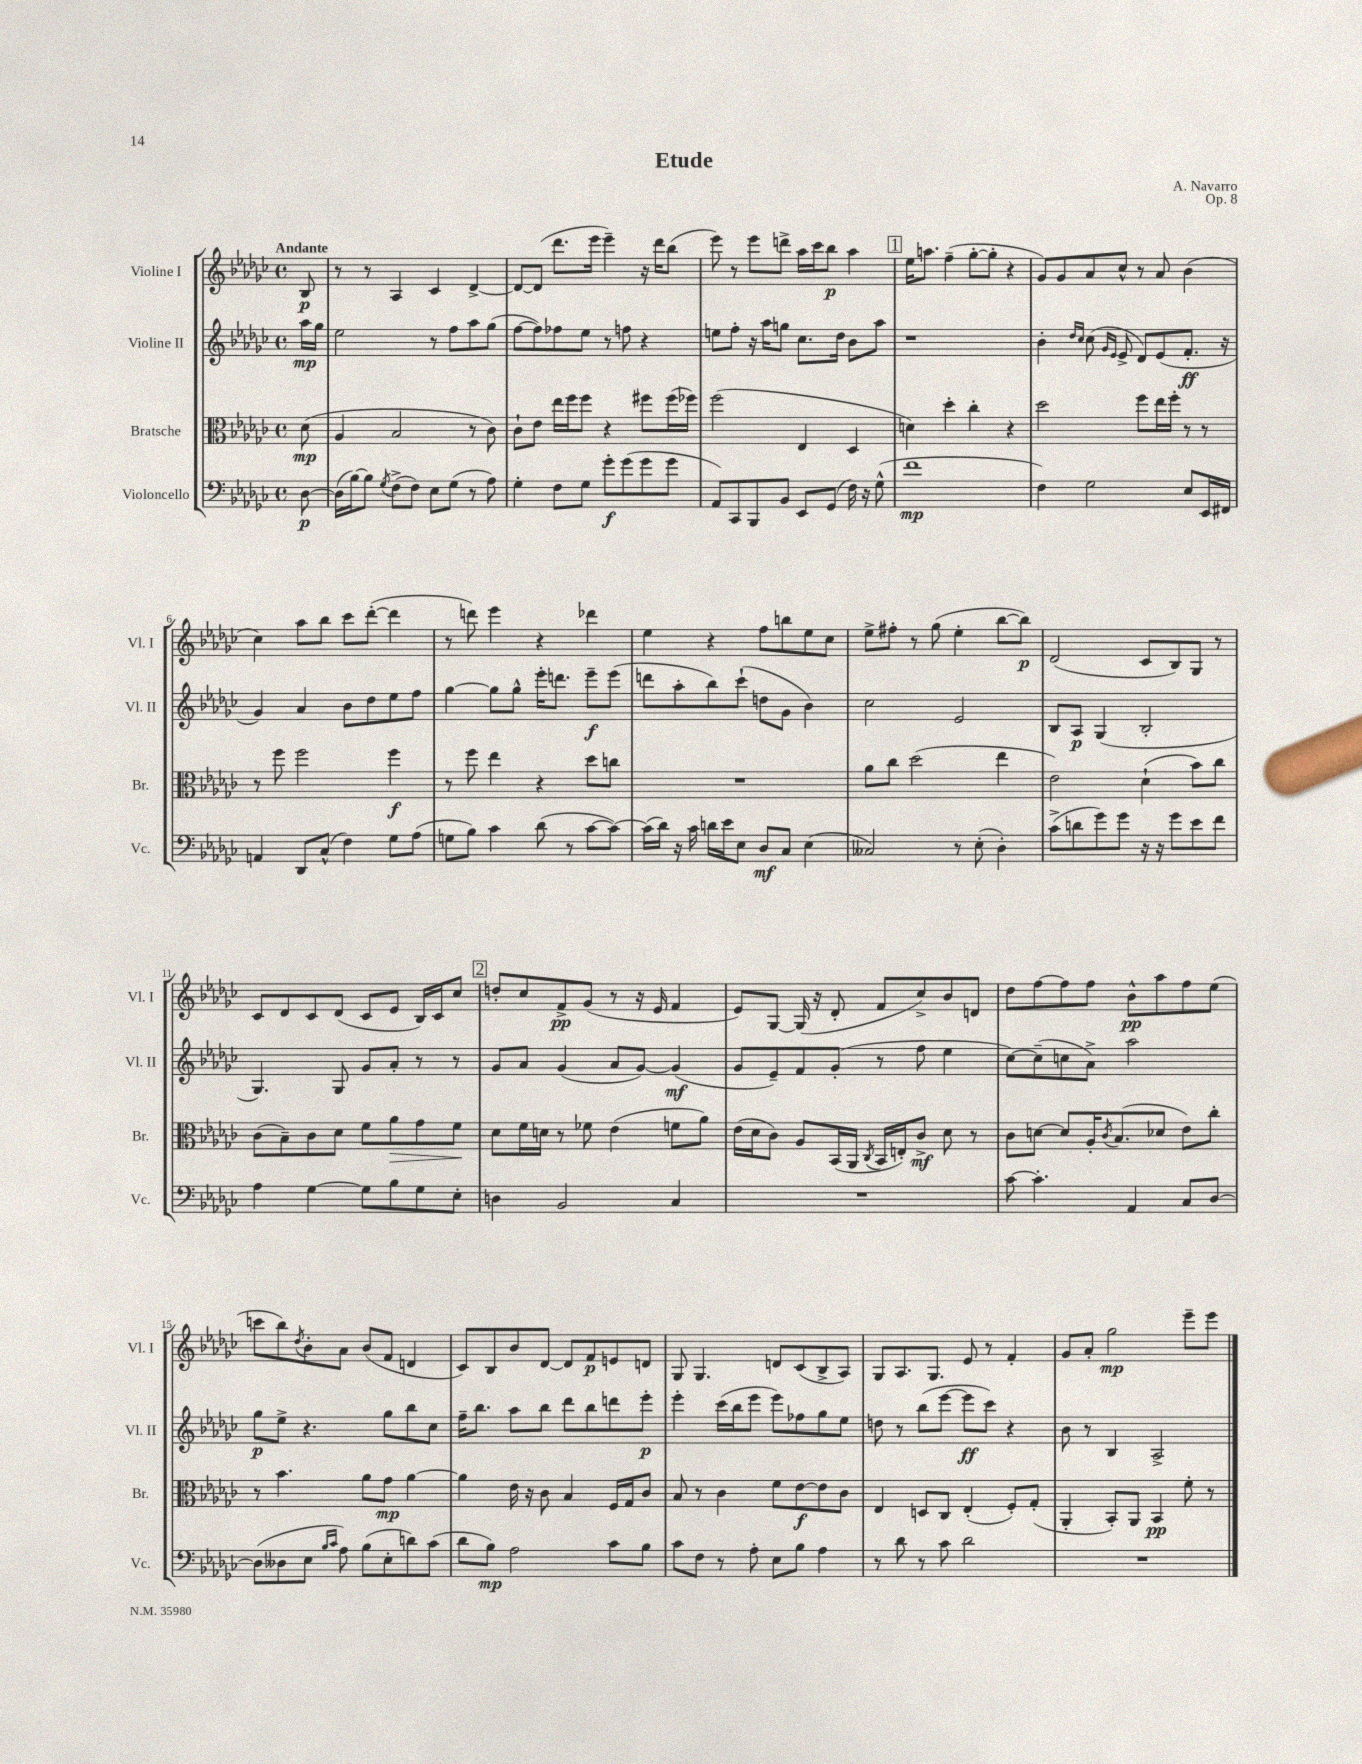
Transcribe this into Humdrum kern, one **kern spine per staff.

**kern	**dynam	**kern	**dynam	**kern	**dynam	**kern	**dynam
*part4	*part4	*part3	*part3	*part2	*part2	*part1	*part1
*staff4	*staff4	*staff3	*staff3	*staff2	*staff2	*staff1	*staff1
*I"Violoncello	*	*I"Bratsche	*	*I"Violine II	*	*I"Violine I	*
*I'Vc.	*	*I'Br.	*	*I'Vl. II	*	*I'Vl. I	*
*clefF4	*	*clefC3	*	*clefG2	*	*clefG2	*
*k[b-e-a-d-g-c-]	*	*k[b-e-a-d-g-c-]	*	*k[b-e-a-d-g-c-]	*	*k[b-e-a-d-g-c-]	*
*M4/4	*	*M4/4	*	*M4/4	*	*M4/4	*
*met(c)	*	*met(c)	*	*met(c)	*	*met(c)	*
=	=	=	=	=	=	=	=
!	!	!	!	!	!	!LO:TX:a:B:t=Andante	!
[8D-\	p	(8d-\	mp	16aa-\LL	mp	8B-/	p
.	.	.	.	16gg-\JJ	.	.	.
=1	=1	=1	=1	=1	=1	=1	=1
(16D-\LL]	.	4A-/	.	2ee-\	.	8r	.
[16B-\J)	.	.	.	.	.	.	.
8B-\J]	.	.	.	.	.	8r	.
8qG-/	.	.	.	.	.	.	.
(8F^\L	.	2B-/	.	.	.	4A-/	.
8F\J)	.	.	.	.	.	.	.
8E-\L	.	.	.	8r	.	4c-/	.
(8G-\J	.	.	.	8ff\L	.	.	.
8r	.	8r	.	8aa-\	.	[4d-^/	.
8A-\)	.	8c-\)	.	(8gg-\J	.	.	.
=2	=2	=2	=2	=2	=2	=2	=2
4G-'\	.	8c-`\L	.	[8ff\L	.	8d-/L_	.
.	.	8e-\J	.	8ff\])	.	(8d-/J]	.
8F\L	.	16ee-\LL	.	8ff-X\	.	8.ddd-\L	.
.	.	16ff\J	.	.	.	.	.
8G-\J	.	8ff\J	.	8ee-\J	.	.	.
.	.	.	.	.	.	16eee-\Jk	.
8g-'\L	f	4r	.	8r	.	4eee-~\)	.
(8g-\	.	.	.	8ffn\	.	.	.
8g-\	.	8ff#X\L	.	4r	.	16r	.
.	.	.	.	.	.	16ddd-\KL	.
8g-\J	.	(16ff#\L	.	.	.	(8bb-\J	.
.	.	16ff-X\JJ)	.	.	.	.	.
=3	=3	=3	=3	=3	=3	=3	=3
8AA-/L)	.	(2ff\	.	8een\L	.	8eee-\)	.
8CC-/	.	.	.	8ff'\J	.	8r	.
8BBB-/	.	.	.	16r	.	8eee-\L	.
.	.	.	.	16aa-\KL	.	.	.
8BB-/J	.	.	.	8ggn\J	.	8dddn^\J	.
8EE-/L	.	4E-/	.	8.cc-\L	.	16aa-\LL	.
.	.	.	.	.	.	16ccc-\J	.
(8GG-/J	.	.	.	.	.	8bb-\J	p
.	.	.	.	16dd-\Jk	.	.	.
16F\)	.	4D-/	.	8b-\L	.	4aa-\	.
16r	.	.	.	.	.	.	.
(8G-^^\	.	.	.	8aa-\J	.	.	.
!!LO:REH:place=s1:t=1
=4	=4	=4	=4	=4	=4	=4	=4
1f	mp	4dn\)	.	1r	.	16ee-\KL	.
.	.	.	.	.	.	8.aan\J	.
.	.	4dd-'\	.	.	.	(4ff~\	.
.	.	4cc-'\	.	.	.	[8gg-'\L	.
.	.	.	.	.	.	8gg-'\J]	.
.	.	4r	.	.	.	4r	.
=5	=5	=5	=5	=5	=5	=5	=5
4F\)	.	2dd-\	.	4b-'\	.	8g-/L)	.
.	.	.	.	.	.	8g-/	.
.	.	.	.	16qqdd-/LL	.	.	.
.	.	.	.	16qqcc-/JJ	.	.	.
2G-\	.	.	.	(8cc-\	.	8a-/	.
.	.	.	.	16qqg-/LL	.	.	.
.	.	.	.	16qqe-/JJ	.	.	.
.	.	.	.	8e-^/	.	8cc-^^/J	.
.	.	8ff\L	.	8d-/L)	.	8r	.
.	.	16ee-\L	.	(8e-/	.	8a-/	.
.	.	16ff'\JJ	.	.	.	.	.
8E-/L	.	8r	.	8.f'/J	ff	(4b-\	.
16EE-/L	.	8r	.	.	.	.	.
16FF#X/JJ	.	.	.	16r	.	.	.
!!LO:LB:g=z
=6	=6	=6	=6	=6	=6	=6	=6
4AAn/	.	8r	.	4g-/)	.	4cc-\)	.
.	.	8ff\	.	.	.	.	.
8DD-/L	.	2ff\	.	4a-/	.	8aa-\L	.
(8C-^^/J	.	.	.	.	.	8bb-\J	.
4F\)	.	.	.	8b-\L	.	8ccc-\L	.
.	.	.	.	8dd-\	.	([8ddd-'\J	.
8G-\L	.	4ff\	f	8ee-\	.	4ddd-\]	.
(8A-\J	.	.	.	8ff\J	.	.	.
=7	=7	=7	=7	=7	=7	=7	=7
8Gn\L	.	8r	.	[4gg-\	.	8r	.
8B-\J)	.	8ff\	.	.	.	8dddn\)	.
4c-\	.	4ee-\	.	8gg-\L]	.	4eee-\	.
.	.	.	.	8gg-^^\J	.	.	.
(8d-\	.	4r	.	16eee-'\KL	.	4r	.
.	.	.	.	8.dddn\J	.	.	.
8r	.	.	.	.	.	.	.
[8c-\L	.	8dd-\L	.	8eee-~\L	f	4ddd-X\	.
8c-\J_)	.	8ccn\J	.	(8eee-\J	.	.	.
=8	=8	=8	=8	=8	=8	=8	=8
(16c-\LL]	.	1r	.	8dddn\L	.	4ee-\	.
16d-\JJ)	.	.	.	.	.	.	.
16r	.	.	.	8aa-'\	.	.	.
16c-\	.	.	.	.	.	.	.
16dn\LL	.	.	.	8bb-\)	.	4r	.
16e-\J	.	.	.	.	.	.	.
8E-\J	.	.	.	(8ccc-`\J	.	.	.
8D-/L	mf	.	.	8ddn\L	.	8ff\L	.
8C-/J	.	.	.	8g-\J	.	8bbn\	.
(4E-\	.	.	.	4b-\)	.	8ee-\	.
.	.	.	.	.	.	8cc-\J	.
=9	=9	=9	=9	=9	=9	=9	=9
2C--X/)	.	8a-\L	.	2cc-\	.	8ee-^\L	.
.	.	8cc-\J	.	.	.	8ff#X'\J	.
.	.	(2dd-\	.	.	.	8r	.
.	.	.	.	.	.	(8gg-\	.
8r	.	.	.	2e-/	.	4ee-'\	.
(8E-'\	.	.	.	.	.	.	.
4D-'\)	.	4ee-\	.	.	.	[8bb-\L	.
.	.	.	.	.	.	8bb-\J])	p
=10	=10	=10	=10	=10	=10	=10	=10
(8c-^\L	.	2e-\)	.	8B-/L	.	(2d-/	.
8dn\	.	.	.	8A-/J	p	.	.
8g-\)	.	.	.	(4G-/	.	.	.
8g-\J	.	.	.	.	.	.	.
16r	.	(4d-`\	.	2B-'/	.	8c-/L	.
16r	.	.	.	.	.	.	.
8g-\L	.	.	.	.	.	8B-/)	.
8e-\	.	8b-\L)	.	.	.	8G-/J	.
8f\J	.	8cc-\J	.	.	.	8r	.
!!LO:LB:g=z
=11	=11	=11	=11	=11	=11	=11	=11
4A-\	.	(8c-\L	.	4.G-/)	.	8c-/L	.
.	.	8B-~\)	.	.	.	8d-/	.
[4G-\	.	8c-\	.	.	.	8c-/	.
.	.	8d-\J	.	8G-/	.	(8d-/J	.
8G-\L]	.	8f\L	.	8g-/L	.	8c-/L	.
!	!	!	!LO:HP:b	!	!	!	!
8B-\	.	8a-\	>	8a-'/J	.	8e-/J	.
8G-\	.	8g-\	.	8r	.	16B-/LL)	.
.	.	.	.	.	.	16c-/J	.
8E-'\J	.	8f\J	.	8r	.	8cc-/J	.
.	.	.	]	.	.	.	.
!!LO:REH:place=s1:t=2
=12	=12	=12	=12	=12	=12	=12	=12
4Dn\	.	8d-\L	.	8g-/L	.	8ddn'/L	.
.	.	16f\L	.	8a-/J	.	8cc-/	.
.	.	16dn\JJ	.	.	.	.	.
2BB-/	.	8r	.	(4g-/	.	8f^/	pp
.	.	8f-X\	.	.	.	(8g-/J	.
.	.	(4e-\	.	8a-/L	.	8r	.
.	.	.	.	[8g-/J)	.	16r	.
.	.	.	.	.	.	16e-/	.
4C-/	.	8fn\L	.	(4g-/]	mf	4f/	.
.	.	8a-\J)	.	.	.	.	.
=13	=13	=13	=13	=13	=13	=13	=13
1r	.	(16e-\LL	.	8g-/L	.	8e-/L)	.
.	.	16d-\J	.	.	.	.	.
.	.	8c-\J)	.	8e-~/)	.	[8G-/J	.
.	.	8A-/L	.	8f/	.	(16G-/]	.
.	.	.	.	.	.	16r	.
.	.	(16BB-/L	.	(8g-'/J	.	8d-'/	.
.	.	16AA-/JJ	.	.	.	.	.
.	.	8qC-/	.	.	.	.	.
.	.	16BB-/LL	.	8r	.	8f/L	.
.	.	16En'/J)	.	.	.	.	.
.	.	8c-^/J	mf	8ff\	.	8cc-^/)	.
.	.	8d-\	.	4ee-\	.	8b-/	.
.	.	8r	.	.	.	8dn/J	.
=14	=14	=14	=14	=14	=14	=14	=14
[8c-\	.	8c-\L	.	[8cc-\L)	.	8dd-\L	.
4.c-'\]	.	[8dn\J	.	(8cc-~\]	.	[8ff\	.
.	.	8d/L]	.	8ccn\	.	8ff\]	.
.	.	16A-'/K	.	8a-^\J)	.	8ff\J	.
.	.	8qc-/	.	.	.	.	.
.	.	(8.B-/	.	.	.	.	.
4AA-/	.	.	.	2aa-\	.	8b-^^\L	pp
.	.	8d-X/J	.	.	.	8aa-\	.
8C-/L	.	8e-\L)	.	.	.	8ff\	.
[8D-/J	.	8cc-'\J	.	.	.	(8ee-\J	.
!!LO:LB:g=z
=15	=15	=15	=15	=15	=15	=15	=15
(8D-\L]	.	8r	.	8gg-\L	p	8cccn\L	.
8D--X\	.	4.b-\	.	8ee-^\J	.	8bb-\)	.
.	.	.	.	.	.	8qdd-/	.
8E-\J	.	.	.	4.r	.	8b-'\	.
16qqB-/LL	.	.	.	.	.	.	.
16qqc-/JJ	.	.	.	.	.	.	.
8A-\)	.	.	.	.	.	8a-\J	.
(8B-\L	.	8a-\L	.	.	.	(8b-/L	.
8E-'\	.	8g-\J	mp	8gg-\L	.	8f/J	.
8dn\)	.	[4a-\	.	8bb-\	.	4dn/	.
(8c-\J	.	.	.	8cc-\J	.	.	.
=16	=16	=16	=16	=16	=16	=16	=16
8d-\L	.	4a-\]	.	16ff~\KL	.	8c-/L)	.
.	.	.	.	8.bb-\J	.	.	.
8B-\J)	mp	.	.	.	.	8B-/	.
2A-\	.	16e-\	.	8aa-\L	.	8b-/	.
.	.	16r	.	.	.	.	.
.	.	8c-\	.	8bb-\J	.	[8d-/J	.
.	.	4B-/	.	8ddd-\L	.	8d-/L]	.
.	.	.	.	8bb-\	.	8f/	p
8c-\L	.	16F/LL	.	8dddn\	.	8en/	.
.	.	16G-/J	.	.	.	.	.
8B-\J	.	8c-/J	.	8eee-'\J	p	8dn/J	.
=17	=17	=17	=17	=17	=17	=17	=17
8c-\L	.	8B-/	.	4eee-'\	.	8G-/	.
8F\J	.	8r	.	.	.	4.G-/	.
8r	.	4c-\	.	(16ccc-\LL	.	.	.
.	.	.	.	16bb-\J	.	.	.
8A-'\	.	.	.	8eee-\J	.	.	.
8E-\L	.	8f\L	.	8eee-\L)	.	8dn/L	.
8B-\J	.	[8e-\	f	8ff-X\	.	(8c-/	.
4A-\	.	8e-\]	.	8gg-\	.	8B-^/	.
.	.	8c-\J	.	8ee-\J	.	8A-/J)	.
=18	=18	=18	=18	=18	=18	=18	=18
8r	.	4E-/	.	8ddn\	.	8G-/L	.
8d-\	.	.	.	8r	.	8.A-/	.
8r	.	8Dn/L	.	(8bb-\L	.	.	.
.	.	.	.	.	.	8.G-/J	.
8c-\	.	8C-/J	.	[8eee-\J	.	.	.
2d-\	.	(4E-'/	.	8eee-\L]	ff	8e-/	.
.	.	.	.	8ccc-\J)	.	8r	.
.	.	8F'/L)	.	4r	.	4f'/	.
.	.	(8G-'/J	.	.	.	.	.
=19	=19	=19	=19	=19	=19	=19	=19
1r	.	4AA-'/	.	8b-\	.	8g-/L	.
.	.	.	.	8r	.	8a-'/J	.
.	.	8BB-'/L)	.	4B-/	.	2gg-\	mp
.	.	8AA-/J	.	.	.	.	.
.	.	4BB-/	pp	2A-^/	.	.	.
.	.	8f'\	.	.	.	8eee-~\L	.
.	.	8r	.	.	.	8eee-\J	.
==	==	==	==	==	==	==	==
*-	*-	*-	*-	*-	*-	*-	*-
